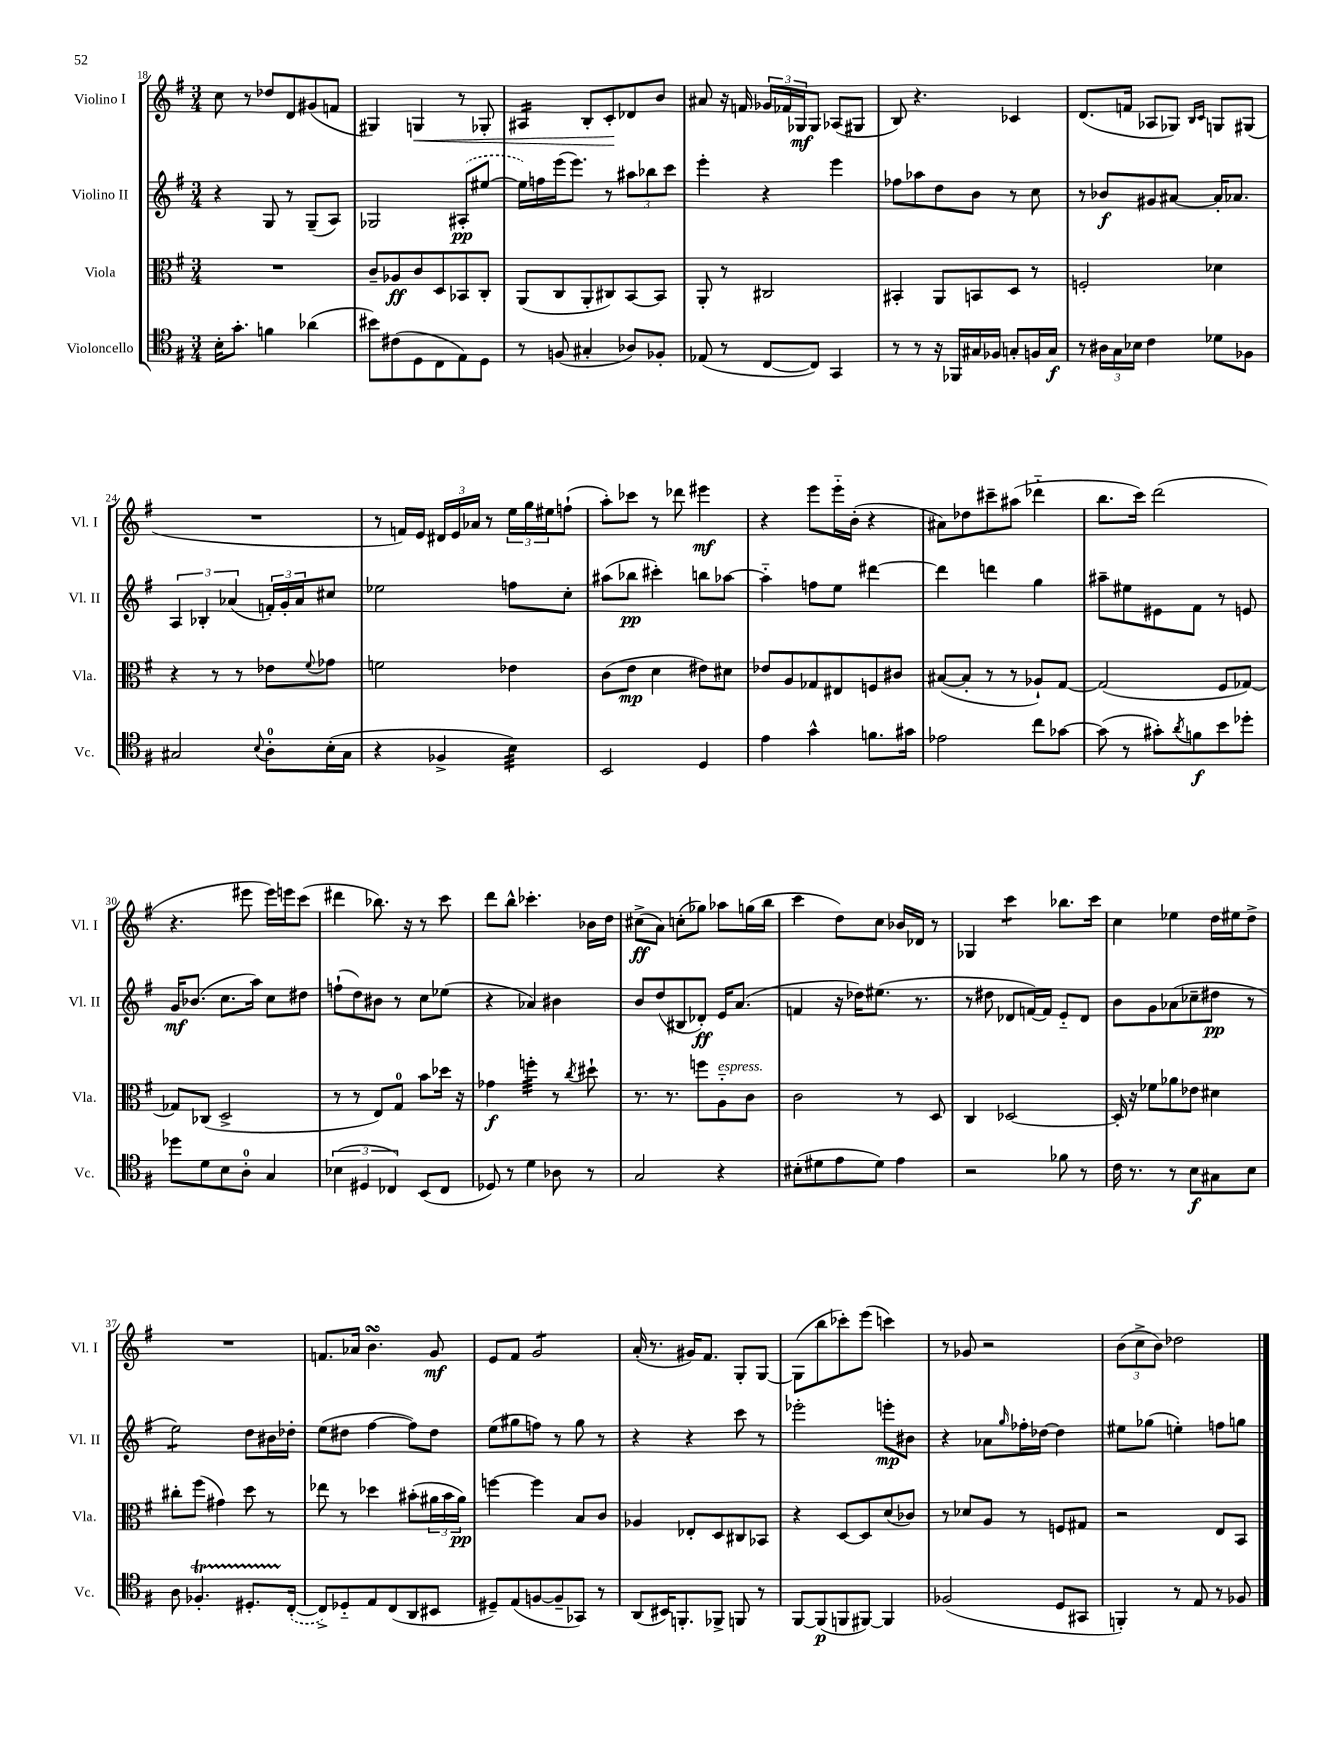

**kern	**kern	**kern	**kern
*staff4	*staff3	*staff2	*staff1
*clefC4	*clefC3	*clefG2	*clefG2
*k[f#]	*k[f#]	*k[f#]	*k[f#]
*M3/4	*M3/4	*M3/4	*M3/4
16B'\LK	2.r	4r	8cc\
8.g'\J	.	.	.
.	.	.	8r
4f\	.	8G/	8dd-/L
.	.	8r	8d/
(4a-\	.	(8G~/L	(8g#/
.	.	8A/J)	8f/J
=	=	=	=
8b#\L)	8c~/L	2G-/	4G#/)
(8c#\	8A-/	.	.
8D\	8c/	.	4G/
8C\	8D/	.	.
8E\)	8BB-/	(8A#'/L	8r
8D\J	8C'/J	[8ee#/J	8G-'/
=	=	=	=
8r	(8AA/L	16ee#\]LL)	4A#/
.	.	16ff\	.
(8F/	8C/	(16eee\J	.
.	.	8.eee\J)	.
4G#'/	8AA'/	.	8B'/L
.	8C#/)	8r	8c'/
8A-/L)	[8BB/	12aa#\L	8d-/
.	.	12bb-\	.
8F-'/J	8BB/]J	.	8b/J
.	.	12ccc\J	.
=	=	=	=
(8E-/	8AA'/	4eee'\	8a#/
8r	8r	.	16r
.	.	.	16f/
[8C/L	2C#/	4r	24g-/LL
.	.	.	24f-/
.	.	.	24G-/J
8C/]J)	.	.	8G-/J
4GG/	.	4eee\	(8A-/L
.	.	.	8G#/J
=	=	=	=
8r	4BB#'/	8ff-\L	8B/)
8r	.	8aa-\	4.r
16r	8AA/L	8dd\	.
16FF-/LL	.	.	.
16G#/	8BB/	8b\J	.
16F-/JJ	.	.	.
8G'/L	8D/J	8r	4c-/
16F/L	8r	8cc\	.
16G/JJ	.	.	.
=	=	=	=
8r	2F'/	8r	(8.d/L
24A#\LL	.	8b-/L	.
24G\	.	.	.
.	.	.	16f/Jk
24B-\JJ	.	.	.
4c\	.	8g#/	8A-/L
.	.	[8a#/J	8G-/J)
.	.	.	16qqB/LL
.	.	.	16qqc/JJ
8d-\L	4d-\	16a#'/]LK	8G/L
.	.	8.a-/J	.
8F-\J	.	.	(8G#/J
=	=	=	=
2G#/	4r	6A/	2.r
.	.	6B-'/	.
.	8r	.	.
.	.	(6a-/	.
.	8r	.	.
8qqB/	.	.	.
8A'\L	8e-\L	24f'/LL)	.
.	.	24g'/	.
.	.	24a-/J	.
.	8qqf#/	.	.
(16B'\L	8g-\J	8cc#/J	.
16G#\JJ	.	.	.
=	=	=	=
4r	2f\	2ee-\	8r
.	.	.	16f/LL)
.	.	.	16e/JJ
4F-^/	.	.	24d#/LL
.	.	.	24e/
.	.	.	24a-/JJ
.	.	.	8r
4B\)	4e-\	8ff\L	24ee\LL
.	.	.	24gg\
.	.	.	24ee#\J
.	.	8cc'\J	(8ff`\J
=	=	=	=
2BB/	(8c\L	(8aa#\L	8aa'\L)
.	8e\J	8bb-\J	8ccc-\J
.	4d\	4ccc#'\)	8r
.	.	.	8ddd-\
4D/	8e#\L)	8bb\L	4eee#\
.	8d#\J	[8aa-\J	.
=	=	=	=
4e\	8e-/L	4aa-'~\]	4r
.	8A/	.	.
4g^^\	8G-/	8ff\L	8eee\L
.	8E#/	8ee\J	16eee'~\L
.	.	.	(16b'\JJ
8.f\L	8F/	[4ddd#\	4r
.	8c#/J	.	.
16g#\Jk	.	.	.
=	=	=	=
2e-\	([8B#/L	4ddd#\]	8a#\L)
.	8B#'/]J	.	8dd-\
.	8r	4ddd\	8ccc#~\
.	8r	.	(8aa#\J
8cc\L	8A-`/L)	4gg\	4ddd-'~\
[8g-\J	[8G/J	.	.
=	=	=	=
(8g-\]	(2G/]	8aa#~\L	8.bb\L
8r	.	8ee#\	.
.	.	.	16ccc\Jk)
8g#'\L)	.	8e#\	(2ddd\
8qa/	.	.	.
8f\	.	8f#\J	.
8b\	8F#/L	8r	.
8dd-'\J	[8G-/J)	8e/	.
=	=	=	=
8dd-\L	8G-/]L	16g/LK	4.r
.	.	(8.b-/J	.
8d\	(8C-/J	.	.
8B\	2D^/	8.cc\L	.
8A'\J	.	.	8eee#\
.	.	16aa\Jk)	.
4G/	.	8cc\L	16eee#\LL)
.	.	.	16eee\J
.	.	8dd#\J	(8ccc\J
=	=	=	=
(6B-\	8r	(8ff`\L	4ddd#\
.	8r	8dd\)	.
6D#/	.	.	.
.	8E/L)	8b#\J	8.bb-\)
6C-/)	.	.	.
.	8G/J	8r	.
.	.	.	16r
(8BB/L	8b\L	8cc\L	8r
8C-/J	16dd-\Jk	(8ee-\J	8ccc\
.	16r	.	.
=	=	=	=
8D-/)	4g-\	4r	8ddd\L
8r	.	.	8bb^^\J
4d\	4ff'\	4a-/)	4.ccc-'\
8A-\	8r	4b#\	.
.	8qcc/	.	.
8r	8dd#`\	.	16b-\LL
.	.	.	16dd\JJ
=	=	=	=
2G/	8.r	8b/L	(8cc#^\L
.	.	(8dd/	8a\J)
.	8.r	.	.
.	.	8B#/	(8cc'\L
.	8ff\L	8d-'/J)	8gg-\J)
4r	8A'~\	16e/LK	8aa-\L
.	.	(8.a/J	.
.	8c\J	.	(16gg\L
.	.	.	16bb\JJ
=	=	=	=
(8B#'\L	2c\	4f/	4ccc\
8d#\	.	.	.
8e\	.	16r	8dd\L)
.	.	16dd-\LK)	.
8d#\J)	.	(8.ee#\J	8cc\J
4e\	8r	.	16b-/LL
.	.	8.r	16d-/JJ
.	8D/	.	8r
=	=	=	=
2r	4C/	8r	4G-/
.	.	8dd#\	.
.	[2D-/	8d-/L	4ccc\
.	.	[16f/L)	.
.	.	16f/]JJ	.
8f-\	.	8e'~/L	8.bb-\L
8r	.	8d-/J	.
.	.	.	16ccc\Jk
=	=	=	=
16c\	16D-'/]	8b\L	4cc\
8.r	16r	.	.
.	8f-\L	8g\	.
8r	8a-\	(8a-\	4ee-\
8B\L	8e-\J	8cc-~\	.
8G#\	4d#\	8dd#\J	16dd\LL
.	.	.	16ee#\J
8B\J	.	8r	8dd^\J
=	=	=	=
8A\	8cc#'\L	2ee\)	2.r
4.F-'/	(8ff#\J	.	.
.	4g#\)	.	.
8.D#'/L	8dd\	8dd\L	.
.	8r	16b#\L	.
([16C'/Jk	.	16dd-'\JJ	.
=	=	=	=
8C^/]L)	8ee-\	(8ee\L	8.f/L
8D-'~/	8r	8dd#\J	.
.	.	.	16a-/Jk
8E/	4dd-\	[4ff#\	4.b\
(8C/	.	.	.
8AA/	(8b#'\L	8ff#\]L)	.
8BB#/J	24a#\L	8dd#\J	8g/
.	24b#\	.	.
.	24a#\JJ)	.	.
=	=	=	=
8D#~/L)	[4ff\	(8ee\L	8e/L
(8E/	.	8gg#\	8f#/J
[8F/	4ff\]	8ff\J)	2g/
8F~/]	.	8r	.
8GG-/J)	8B/L	8gg#\	.
8r	8c/J	8r	.
=	=	=	=
(8AA/L	4A-/	4r	(16a'/
.	.	.	8.r
16BB#/K)	.	.	.
8.FF'/	.	.	.
.	8E-'/L	4r	16g#/LK)
.	.	.	8.f#/J
8FF-^/J	8D/	.	.
8FF/	8C#/	8ccc\	8G'/L
8r	8BB-/J	8r	[8G/J
=	=	=	=
[8FF#/L	4r	2eee-'\	(8G\]L
(8FF#/]	.	.	8bb\
8FF/	[8D/L	.	8ccc-'\)
[8FF#/J)	8D/]	.	(8eee\J
4FF#/]	(8d/	8eee'\L	4ccc\)
.	8c-/J)	8b#\J	.
=	=	=	=
(2F-/	8r	4r	8r
.	8d-/L	.	8g-/
.	8A/J	8a-\L	2r
.	.	16qqgg/	.
.	8r	16ff-'\L	.
.	.	[16dd-\JJ	.
8D/L	8F/L	4dd-\]	.
8GG#/J	8G#/J	.	.
=	=	=	=
4FF'/)	2r	8ee#\L	(12b\L
.	.	.	12cc^\
.	.	(8gg-\J	.
.	.	.	12b\J)
8r	.	4ee'\)	2dd-\
8E/	.	.	.
8r	8E/L	8ff\L	.
8F-/	8BB/J	8gg\J	.
==	==	==	==
*-	*-	*-	*-
